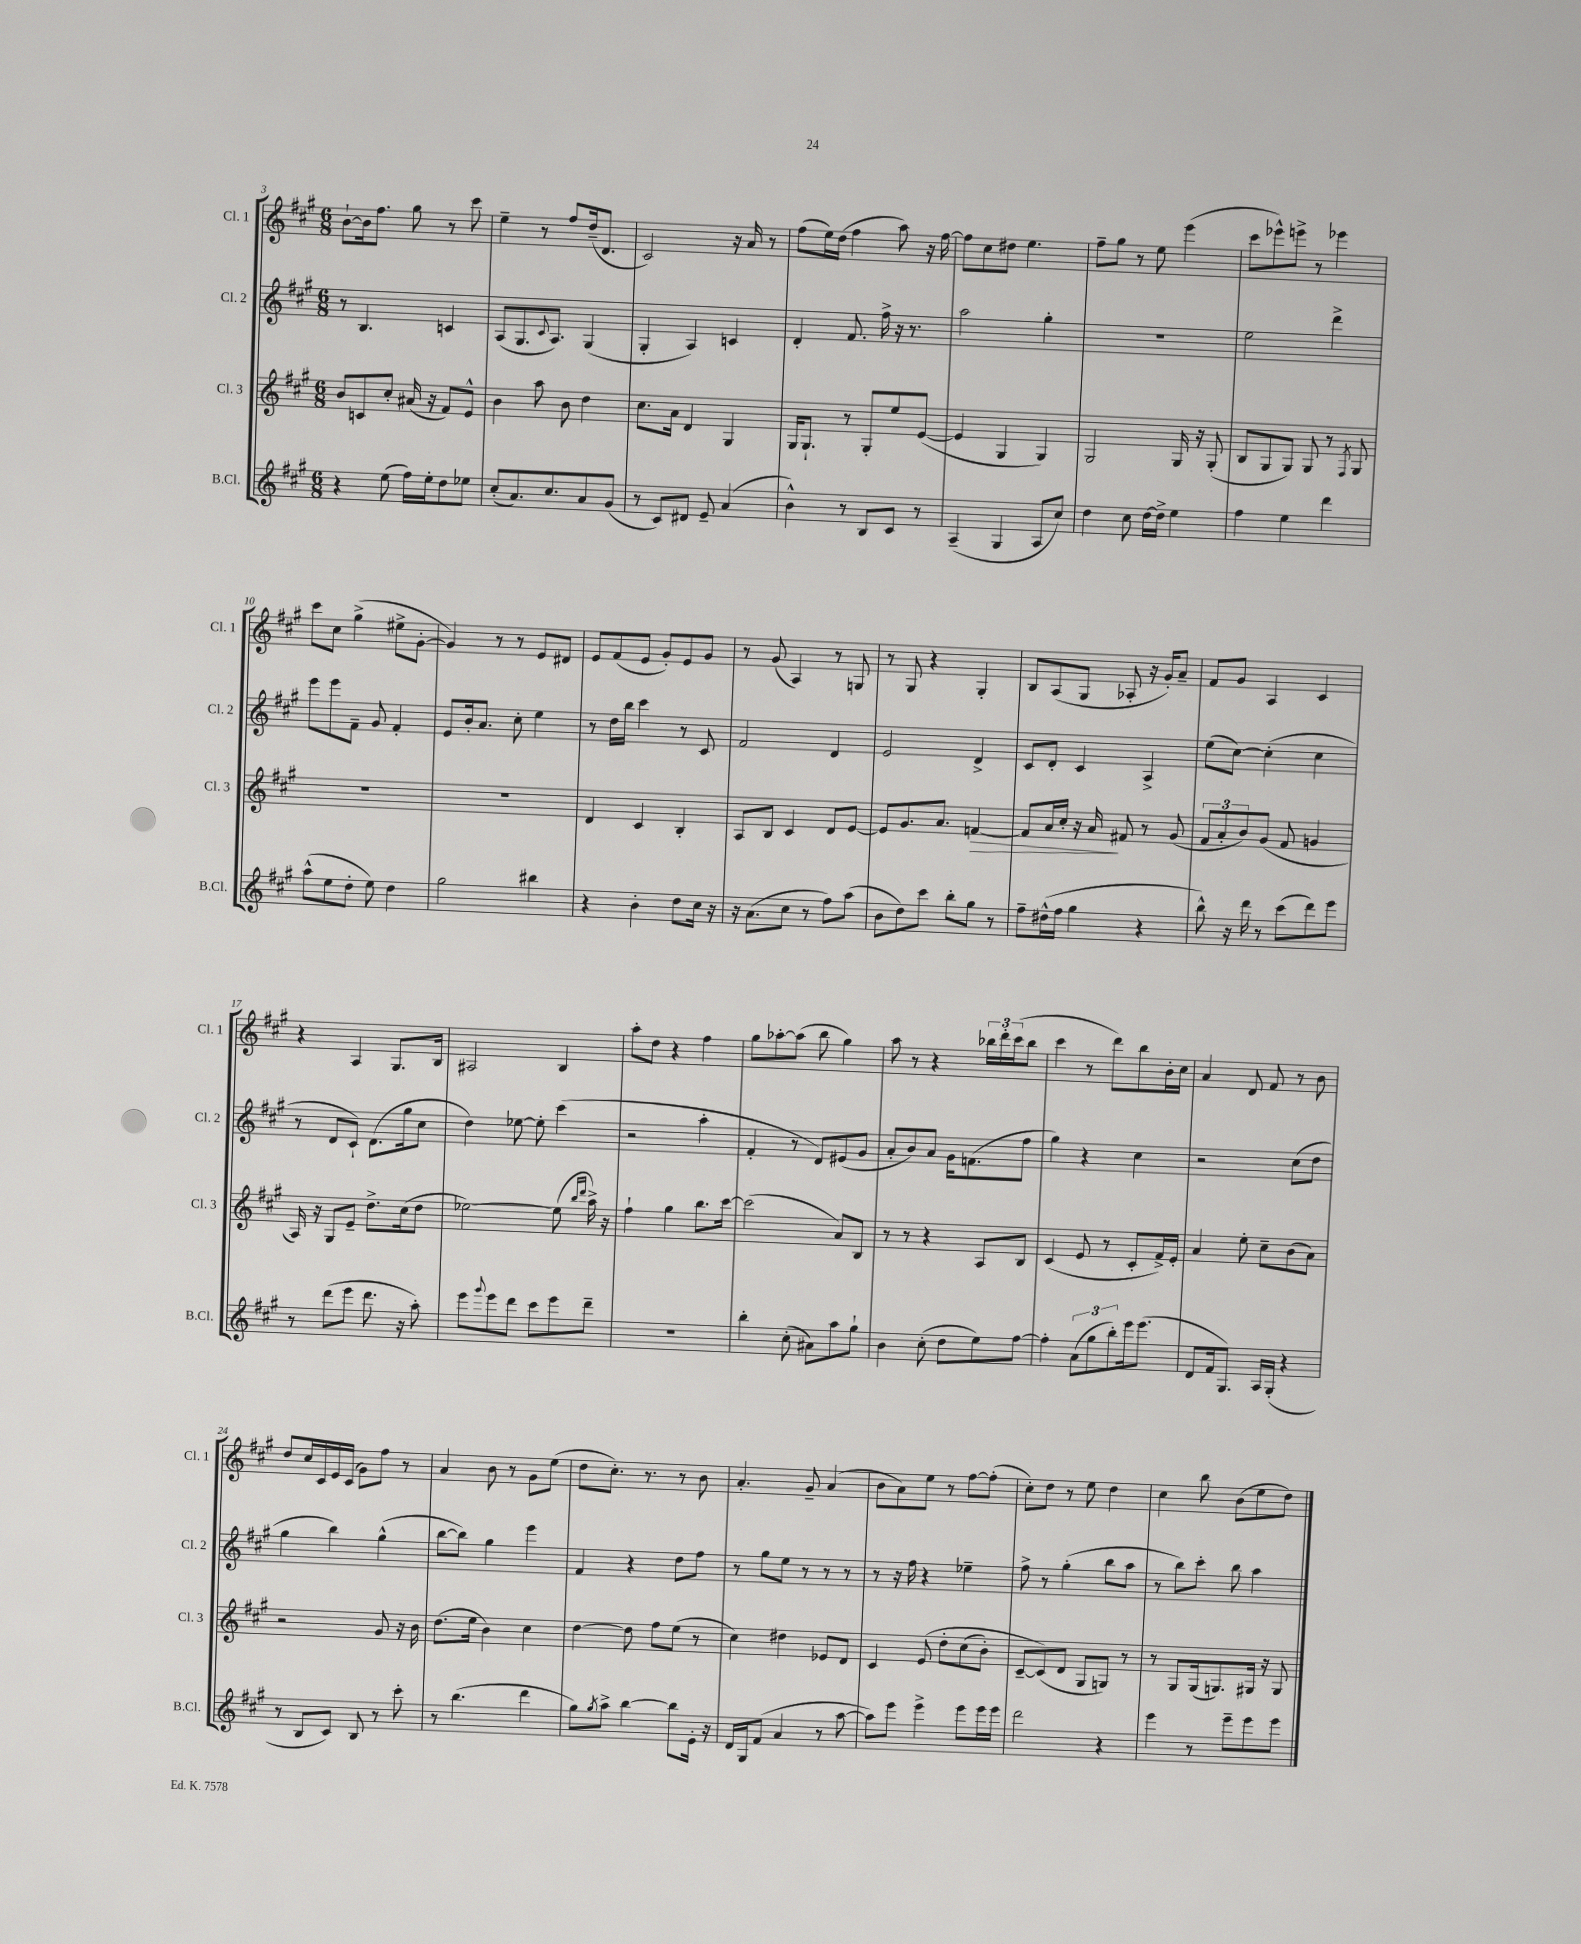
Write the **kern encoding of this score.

**kern	**kern	**dynam	**kern	**kern
*part4	*part3	*part3	*part2	*part1
*staff4	*staff3	*staff3	*staff2	*staff1
*I"B.Cl.	*I"Cl. 3	*	*I"Cl. 2	*I"Cl. 1
*I'B.Cl.	*I'Cl. 3	*	*I'Cl. 2	*I'Cl. 1
*clefG2	*clefG2	*	*clefG2	*clefG2
*k[f#c#g#]	*k[f#c#g#]	*	*k[f#c#g#]	*k[f#c#g#]
*M6/8	*M6/8	*	*M6/8	*M6/8
=3	=3	=3	=3	=3
4r	8b/L	.	8r	[8b`\L
.	8cn/	.	4.B/	16b\k]
.	.	.	.	8.ff#\J
(8ee\	8cc#'/J	.	.	.
16ff#\LL)	(16a#X/	.	.	8gg#\
16ee'\J	16r	.	.	.
8dd\	8f#/L)	.	4cn/	8r
8ee-X\J	8e^^/J	.	.	8ccc#\
=4	=4	=4	=4	=4
(8cc#'/L	4b\	.	(8A/L	4ee~\
8.a/)	.	.	8.G#/	.
.	8aa\	.	.	8r
.	.	.	8qqc#/	.
8.cc#/	.	.	8.A/J)	.
.	8b\	.	.	8ff#/L
8a/	4dd\	.	(4G#/	(16dd~/k
.	.	.	.	8.d/J
(8g#/J	.	.	.	.
=5	=5	=5	=5	=5
8r	8.cc#\L	.	4G#'/	2c#/)
8c#/L)	.	.	.	.
.	16a\Jk	.	.	.
8d#X/J	4d/	.	4A/)	.
8e~/	.	.	.	.
(4a/	4G#/	.	4cn/	16r
.	.	.	.	16a/
.	.	.	.	8r
=6	=6	=6	=6	=6
4b^^\)	16G#/KL	.	4d'/	(8ff#\L
.	8.G#`/J	.	.	.
.	.	.	.	16ee\L)
.	.	.	.	(16dd\JJ
8r	8r	.	8.f#/	4ff#\
8B/L	8G#'/L	.	.	.
.	.	.	16ff#^\	.
8c#/J	8ee/	.	16r	8aa\)
.	.	.	8.r	.
8r	([8e/J	.	.	16r
.	.	.	.	[16ff#\
=7	=7	=7	=7	=7
(4A~/	4e/]	.	2aa\	8ff#\L]
.	.	.	.	8cc#\
4G#/	4G#/	.	.	8dd#X\J
.	.	.	.	4.ee\
8A/L	4G#/)	.	4gg#'\	.
8cc#/J)	.	.	.	.
=8	=8	=8	=8	=8
4dd\	2G#/	.	2.r	8ff#~\L
.	.	.	.	8gg#\J
8cc#\	.	.	.	8r
[16dd\LL	.	.	.	8ee\
16dd^\JJ]	.	.	.	.
4ee\	16G#/	.	.	(4eee\
.	16r	.	.	.
.	(8G#'/	.	.	.
=9	=9	=9	=9	=9
4ff#\	8B/L	.	2ee\	8ccc#\L
.	8G#/	.	.	8eee-X^^\)
4ee\	8G#/J)	.	.	8eeen^\J
.	8G#/	.	.	8r
4ddd\	8r	.	4ddd^\	4eee-X\
.	8qF#/	.	.	.
.	8G#/	.	.	.
!!LO:LB:g=z
=10	=10	=10	=10	=10
(8aa^^\L	2.r	.	8eee\L	8ccc#\L
8ee\	.	.	8eee\	8cc#\J
8dd'\J	.	.	8f#~\J	(4gg#^\
8ee\)	.	.	8g#/	.
4dd\	.	.	4f#'/	8ee#X^\L
.	.	.	.	[8g#'\J
=11	=11	=11	=11	=11
2gg#\	2.r	.	8e/L	4g#/])
.	.	.	16b'/k	.
.	.	.	8.a/J	.
.	.	.	.	8r
.	.	.	8cc#'\	8r
4bb#X\	.	.	4ee\	8e/L
.	.	.	.	8d#X/J
=12	=12	=12	=12	=12
4r	4d/	.	8r	8e/L
.	.	.	16dd\LL	(8f#/
.	.	.	16bb\JJ	.
4b'\	4c#/	.	4ccc#\	8e/J
.	.	.	.	8g#'/L)
8dd\L	4B'/	.	8r	8e/
16cc#\Jk	.	.	8c#/	8g#/J
16r	.	.	.	.
=13	=13	=13	=13	=13
16r	8A/L	.	2f#/	8r
(8.a\L	.	.	.	.
.	8B/J	.	.	(8g#/
8cc#\J	4c#/	.	.	4A/)
8r	.	.	.	.
8ff#\L)	8d/L	.	4d/	8r
(8aa\J	[8e/J	.	.	8Gn/
=14	=14	=14	=14	=14
8b\L	8e/L]	.	2e/	8r
8dd\)	8.g#/	.	.	8G#/
8ccc#\J	.	.	.	4r
.	8.a/J	.	.	.
8bb'\L	.	.	.	.
!	!	!LO:HP:b	!	!
8gg#\J	[4fn/	>	4d^/	4G#'/
8r	.	.	.	.
=15	=15	=15	=15	=15
8ff#~\L	8f/L]	.	8c#/L	8B/L
(16dd#X^^\L	16a/L	.	8d'/J	(8A/
16ff#\JJ	16cc#'/JJ	.	.	.
4gg#\	16r	.	4c#/	8G#/J
.	16a/	.	.	.
.	8f#X/	]	.	8A-X'/
4r	8r	.	4A^/	16r
.	.	.	.	16g#'/KL)
.	(8g#/	.	.	8a~/J
=16	=16	=16	=16	=16
8bb^^\)	12f#/L	.	(8ee\L	8f#/L
.	12a'/	.	.	.
16r	.	.	[8cc#\J)	8g#/J
.	12b/)	.	.	.
16ddd\	.	.	.	.
8r	(8g#/J	.	(4cc#'\]	4A/
(8ccc#\L	8f#/	.	.	.
8ddd\)	4gn/	.	4cc#\	4c#/
8eee\J	.	.	.	.
!!LO:LB:g=z
=17	=17	=17	=17	=17
8r	16A/)	.	8r	4r
.	16r	.	.	.
(8ddd\L	8G#/L	.	8d/L	.
8eee\J	8e~/J	.	8c#`/J)	4A/
8.ddd\	8.dd^\L	.	(8.d\L	.
.	.	.	.	8.G#/L
16r	(16cc#\k	.	16gg#\k	.
8aa'\)	8dd\J	.	8cc#\J	.
.	.	.	.	16B/Jk
=18	=18	=18	=18	=18
8eee\L	[2ee-X\)	.	4dd\)	2A#X/
8qqggg#/	.	.	.	.
8eee\	.	.	.	.
8ddd\J	.	.	[8ee-X\	.
8ccc#\L	.	.	8ee-'\]	.
8eee\	(8ee-\]	.	(4ccc#\	4B/
.	16qqbb/LL	.	.	.
.	16qqddd/JJ	.	.	.
8ddd~\J	16aa^\)	.	.	.
.	16r	.	.	.
=19	=19	=19	=19	=19
2.r	4ff#`\	.	2r	8aa'\L
.	.	.	.	8dd\J
.	4gg#\	.	.	4r
.	8.bb\L	.	4aa'\	4ff#\
.	[16ccc#\Jk	.	.	.
=20	=20	=20	=20	=20
4bb'\	(2ccc#\]	.	4f#'/	8gg#\L
.	.	.	.	[8aa-X'\
(8cc#'\	.	.	8r	(8aa-\J]
8a#X\L)	.	.	8d/L)	8bb\
8aa\	8a/L)	.	(8e#X/	4gg#\)
8gg#`\J	8B/J	.	8g#/J	.
=21	=21	=21	=21	=21
4b\	8r	.	8a'/L	8aa\
.	8r	.	8b/)	8r
(8cc#'\	4r	.	8a/J	4r
8dd\L	.	.	16g#\KL	.
.	.	.	(8.fn\	.
8ee\)	8A/L	.	.	24bb-X\LL
.	.	.	.	24ddd'\
.	.	.	.	(24ccc#\J
[8ff#\J	8B/J	.	8ff#\J	8bb-\J
=22	=22	=22	=22	=22
4ff#'\]	(4c#/	.	4gg#\)	4ccc#\
(12a\L	8e/	.	4r	8r
12gg#\	.	.	.	.
.	8r	.	.	8ddd\L)
12bb'\)	.	.	.	.
16eee\k	8c#'/L	.	4cc#\	8bb\
(8.eee\J	.	.	.	.
.	16f#^/L)	.	.	16b'\L
.	16e'/JJ	.	.	16cc#\JJ
=23	=23	=23	=23	=23
8d/L	4a/	.	2r	4a/
16f#/k	.	.	.	.
8.G#/J)	.	.	.	.
.	8ee'\	.	.	8d/
16A/LL	8cc#~\L	.	.	8f#/
(16G#'/JJ	.	.	.	.
4r	(8b\	.	(8cc#\L	8r
.	8a\J)	.	8dd\J	8b\
!!LO:LB:g=z
=24	=24	=24	=24	=24
8r	2r	.	4gg#\	8dd/L
8B/L	.	.	.	16cc#/L
.	.	.	.	16c#/
8c#/J)	.	.	4bb\)	16e/
.	.	.	.	(16c#/JJ
8B/	.	.	.	8g#\L)
8r	8g#/	.	(4gg#^^\	8ff#\J
8ccc#'\	16r	.	.	8r
.	16b\	.	.	.
=25	=25	=25	=25	=25
8r	(8.dd\L	.	[8bb\L	4a/
(4.bb\	.	.	8bb\J])	.
.	16ee\Jk	.	.	.
.	4b\)	.	4gg#\	8b\
.	.	.	.	8r
4ddd\	4cc#\	.	4eee\	8g#\L
.	.	.	.	(8ee\J
=26	=26	=26	=26	=26
8gg#\L)	[4dd\	.	4f#/	8dd\L
8qgg#/	.	.	.	.
8aa^\J	.	.	.	8.cc#'\J)
[4bb\	8dd\]	.	4r	.
.	.	.	.	8.r
.	8ff#\L	.	.	.
8bb\L]	(8ee\J	.	8dd\L	8r
16e'\Jk	8r	.	8ff#\J	8b\
16r	.	.	.	.
=27	=27	=27	=27	=27
16d/LL	4cc#\)	.	8r	4.a'/
16G#/J	.	.	.	.
(8f#/J	.	.	8gg#\L	.
4a/	4dd#X\	.	8ee\J	.
.	.	.	8r	8g#~/
8r	8e-X/L	.	8r	(4a/
[8aa\	8d/J	.	8r	.
=28	=28	=28	=28	=28
8aa\L])	4c#/	.	8r	8b\L
8eee\J	.	.	16r	8a\)
.	.	.	16ff#\	.
4eee^\	(8e/	.	4r	8ee\J
.	8dd'\L	.	.	8r
8eee\L	(8cc#\	.	4ee-X~\	[8ff#\L
16eee\L	8b'\J)	.	.	(8ff#'\J]
16eee\JJ	.	.	.	.
=29	=29	=29	=29	=29
2ddd\	[8c#~/L	.	8ff#^\	8cc#'\L)
.	(8c#/])	.	8r	8dd\J
.	8d/J	.	(4gg#'\	8r
.	8G#/L	.	.	8ee\
4r	8Gn/J)	.	8bb\L	4dd\
.	8r	.	8aa\J	.
=30	=30	=30	=30	=30
4eee\	8r	.	8r	4cc#\
.	8G#/L	.	8bb\L)	.
8r	(16G#/k	.	8ccc#'\J	8bb\
.	8.Gn/)	.	.	.
8eee~\L	.	.	8bb\	(8b\L
8eee\	16G#X/Jk	.	4aa\	8ee\
.	16r	.	.	.
8eee\J	8G#/	.	.	8dd\J)
==	==	==	==	==
*-	*-	*-	*-	*-
